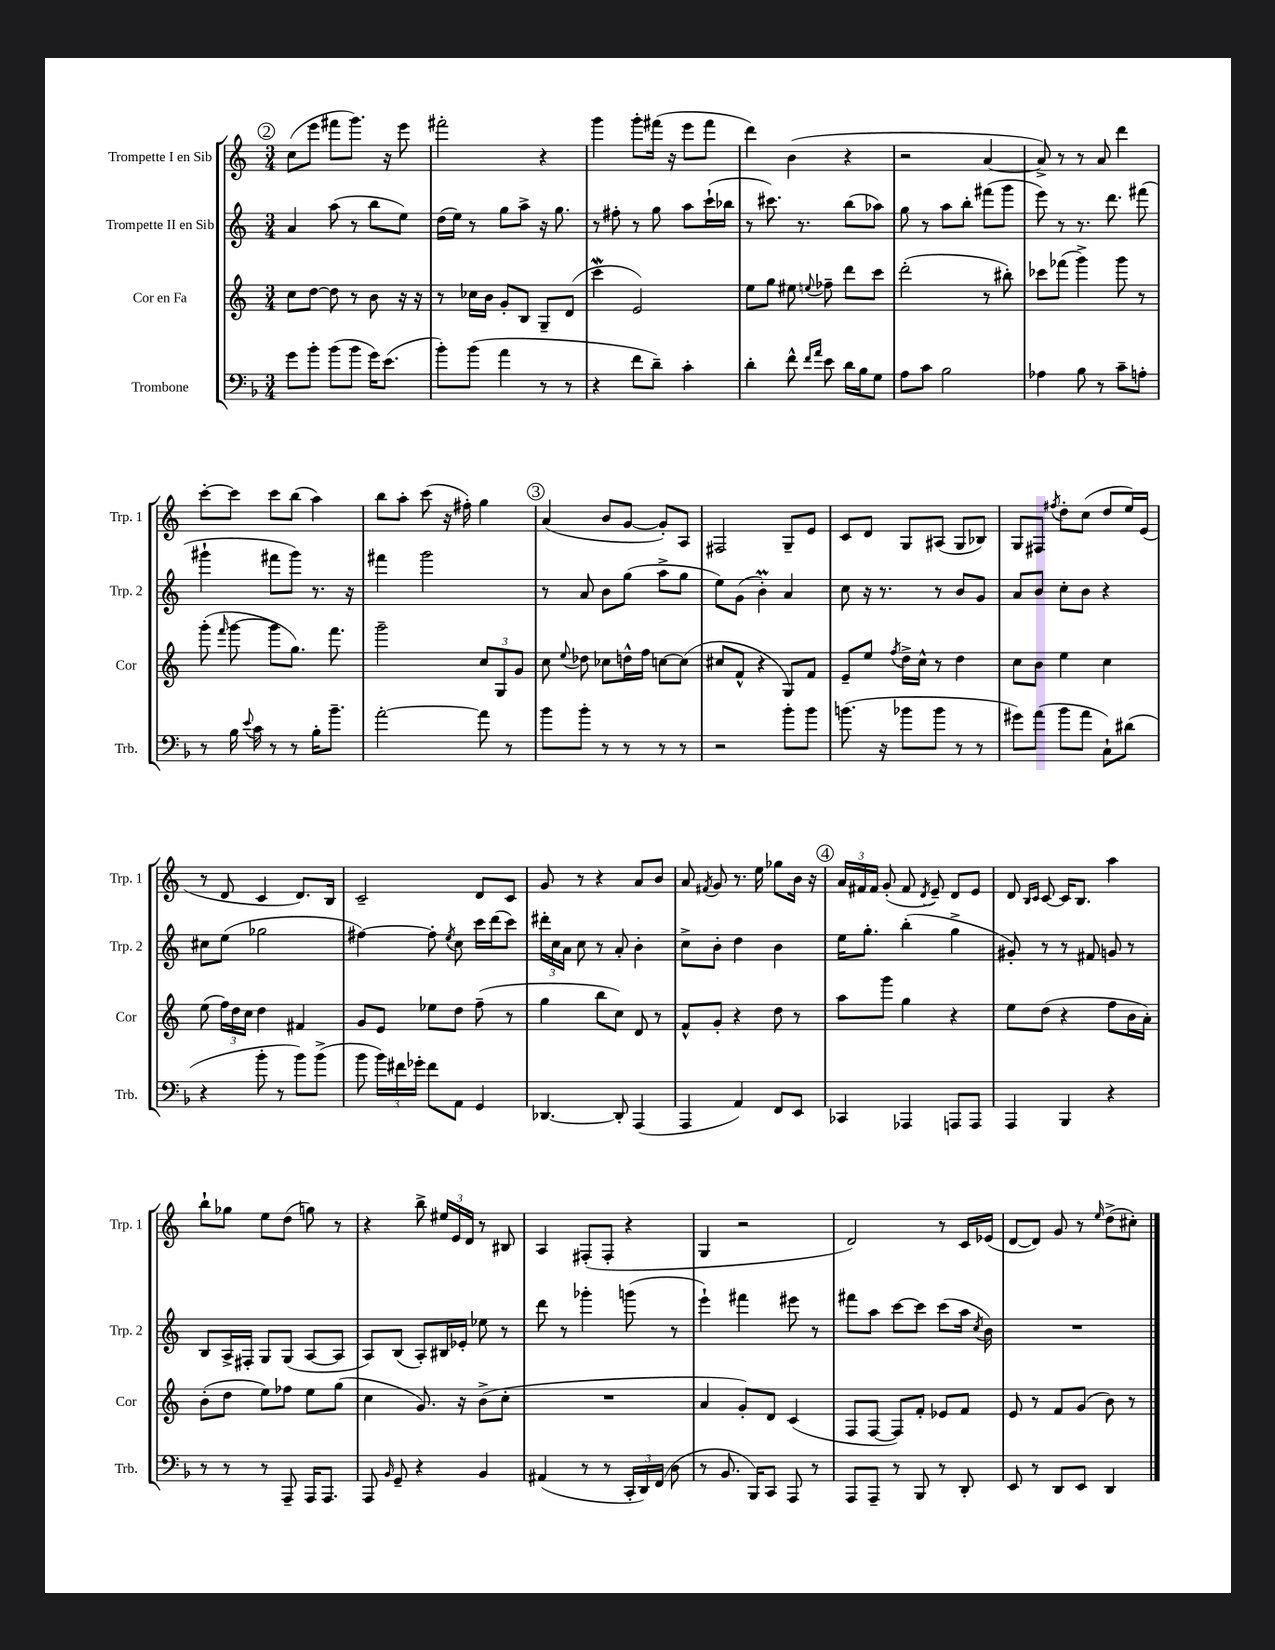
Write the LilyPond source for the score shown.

<<
\new StaffGroup <<
\new Staff = "s0" \with { instrumentName = "Trompette I en Sib" shortInstrumentName = "Trp. 1" } {
    \clef treble \key c \major \numericTimeSignature \time 3/4
    \autoBeamOff \mark \markup { \circle "2" } c''8[( e'''8] fis'''8[ g'''8.]) r16 e'''8 |
    fis'''2-. r4 |
    g'''4 g'''8[-. fis'''16]( r16 e'''8[ fis'''8] |
    d'''4) b'4( r4 |
    r2 a'4~ |
    a'8->) r8 r8 a'8 d'''4 |
    c'''8[~-. c'''8] c'''8[ b''8]( a''4) |
    b''8[ a''8]-. c'''8( r16 fis''16-.) g''4 |
    \mark \markup { \circle "3" } a'4( b'8[ g'8]~ g'8[-.) a8] |
    fis2 g8[-- e'8] |
    c'8[ d'8] g8[ ais8]( g8[ bes8]) |
    g8[ fis8] \acciaccatura { fis''8 } d''8[-. c''8]( d''8[ e''16) e'16]( |
    r8 d'8 c'4 d'8.[) b16] |
    c'2-- d'8[ c'8] |
    g'8 r8 r4 a'8[ b'8] |
    a'8 \acciaccatura { fis'8 } g'8 r8. e''16 ges''8[ b'16] r16 |
    \mark \markup { \circle "4" } \tuplet 3/2 { a'16[ fis'16 fis'16] } g'8-.( fis'8 \acciaccatura { d'8 } e'8--) d'8[ e'8] |
    d'8 \grace { b16[ c'16] } c'8~ c'16[ b8.] a''4 |
    b''8[-! ges''8] e''8[ d''8]( g''8) r8 |
    r4 b''8-> \tuplet 3/2 { eis''16[ e'16 d'16] } r8 bis8 |
    a4 fis8[-.( fis8]-. r4 |
    g4 r2 |
    d'2) r8 c'16[ ees'16]( |
    d'8[~ d'8]) g'8 r8 \grace { e''16 } d''8[->( cis''8]-.) \bar "|." |
}
\new Staff = "s1" \with { instrumentName = "Trompette II en Sib" shortInstrumentName = "Trp. 2" } {
    \clef treble \key c \major \numericTimeSignature \time 3/4
    \autoBeamOff \mark \markup { \circle "2" } a'4 a''8( r8 b''8[ e''8]) |
    d''16[( e''16]) r8 g''8[ a''8]-> r16 g''8. |
    r8 fis''8-. r8 g''8 a''8[ c'''16-!( bes''16] |
    r8 cis'''8.) r8. b''8[( aes''8]) |
    g''8 r8 a''8[ b''8]-. fis'''8[( g'''8] |
    e'''8) r8 r8. d'''8. fis'''8( |
    gis'''4-! fis'''8[ gis'''8]) r8. r16 |
    fis'''4 g'''2 |
    \mark \markup { \circle "3" } r8 a'8 b'8[ g''8]( a''8[-> g''8] |
    e''8[) g'8]( b'4-.\prall) a'4 |
    c''8 r16 r8. r8 b'8[ g'8] |
    a'8[ b'8] c''8[-. b'8] r4 |
    cis''8[ e''8]( ges''2 |
    fis''4~) fis''8-. \acciaccatura { e''8 } c''8 c'''16[ d'''16( c'''8]) |
    \tuplet 3/2 { dis'''16[-. c''16 a'16] } c''8 r8 a'8-. b'4-. |
    c''8[-> b'8]-. d''4 b'4 |
    \mark \markup { \circle "4" } e''16[ g''8.]-. b''4-.( g''4-> |
    gis'8-.) r8 r8 fis'8 g'8 r8 |
    b8[ a16-> fis16]-. g8[ g8]( a8[~ a8] |
    a8[) b8]( a8[-.) bis16 ees'16]-. ees''8 r8 |
    d'''8 r8 ges'''4-. g'''8( r8 |
    e'''4-!) fis'''4 eis'''8 r8 |
    fis'''8[ a''8] c'''8[~ c'''8] c'''8[( a''16] \acciaccatura { c''8 } b'16) |
    R2. \bar "|." |
}
\new Staff = "s2" \with { instrumentName = "Cor en Fa" shortInstrumentName = "Cor" } {
    \clef treble \key c \major \numericTimeSignature \time 3/4
    \autoBeamOff \mark \markup { \circle "2" } c''8[ d''8]~ d''8 r8 b'8 r16 r16 |
    r8 ces''16[ b'16] g'8[-. b8] g8[-- d'8]( |
    c'''4\mordent e'2) |
    e''8[ g''8] eis''8 \appoggiatura { e''8 } fes''8-- d'''8[ c'''8] |
    d'''2-.( r8 bis''8-.) |
    ces'''8[ fes'''8]( g'''4->) g'''8 r8 |
    g'''8-.( \grace { f'''16 } g'''8~ g'''8[ g''8.]) f'''8. |
    g'''2-- \tuplet 3/2 { c''8[ g8 g'8] } |
    \mark \markup { \circle "3" } c''8 \appoggiatura { e''8 } des''8 ces''8[ d''16-^ f''16] c''8[~ c''8]( |
    cis''8[ f'8]-^ r4 g8[) f'8] |
    e'8[-- e''8] \acciaccatura { f''8 } d''16[-> c''16]-^ r8 d''4 |
    c''8[ b'8] e''4 c''4 |
    e''8( \tuplet 3/2 { f''16[) d''16 c''16] } d''4 fis'4 |
    g'8[ e'8] ees''8[ d''8] f''8--( r8 |
    g''4 b''8[ c''8]) d'8 r8 |
    f'8[-^ g'8]-. r4 d''8 r8 |
    \mark \markup { \circle "4" } a''8[ g'''8] g''4 r4 |
    e''8[ d''8]( r4 f''8[ b'16 a'16]-.) |
    b'8[-.( d''8] e''8[) fes''8] e''8[ g''8]( |
    c''4 g'8.) r16 b'8[->( c''8]-. |
    R2. |
    a'4 g'8[-.) d'8] c'4( |
    f8[ f8]~ f8[) f'8]-. ees'8[ f'8] |
    e'8 r8 f'8[ g'8]( b'8) r8 \bar "|." |
}
\new Staff = "s3" \with { instrumentName = "Trombone" shortInstrumentName = "Trb." } {
    \clef bass \key f \major \numericTimeSignature \time 3/4
    \autoBeamOff \mark \markup { \circle "2" } g'8[ bes'8]-. bes'8[( bes'8] g'16[) e'8.]( |
    bes'8[-.) bes'8]( a'4 r8 r8 |
    r4 f'8[ d'8]--) c'4-. |
    d'4-. f'8-^ \grace { f'16[ a'16] } e'8 d'16[ bes16 g8] |
    a8[ c'8] bes2 |
    aes4 bes8 r8 c'8[-- a8]-. |
    r8 bes16 \appoggiatura { e'8 } c'16 r8 r8 bes16[-. bes'8.]-- |
    a'2~-. a'8 r8 |
    \mark \markup { \circle "3" } bes'8[ bes'8]-. r8 r8 r8 r8 |
    r2 bes'8[-. bes'8] |
    b'8.( r16 bes'8[ bes'8] r8 r8 |
    gis'8[) a'8]( bes'8[ a'8] c8[-!) dis'8]( |
    r4 bes'8-. r8 bes'8[) bes'8]->( |
    bes'8 \tuplet 3/2 { bes'16[) fis'16 ges'16]-. } fis'8[ a,8] g,4 |
    des,4.~ des,8-. a,,4( |
    a,,4 a,4) f,8[ e,8] |
    \mark \markup { \circle "4" } ces,4 aes,,4 a,,8[ a,,8] |
    a,,4 bes,,4 r4 |
    r8 r8 r8 a,,8-- a,,16[ a,,8.] |
    a,,8 \grace { bes,16 } g,8-- r4 bes,4 |
    ais,4( r8 r8 \tuplet 3/2 { c,16[-. d,16) f,16]( } d8 |
    r8 bes,8. bes,,16[) c,8] a,,8 r8 |
    a,,8[ a,,8]-- r8 bes,,8 r8 d,8-. |
    e,8 r8 d,8[ e,8] d,4 \bar "|." |
}
>>
>>
\layout { \context { \Score \remove "Bar_number_engraver" } }
